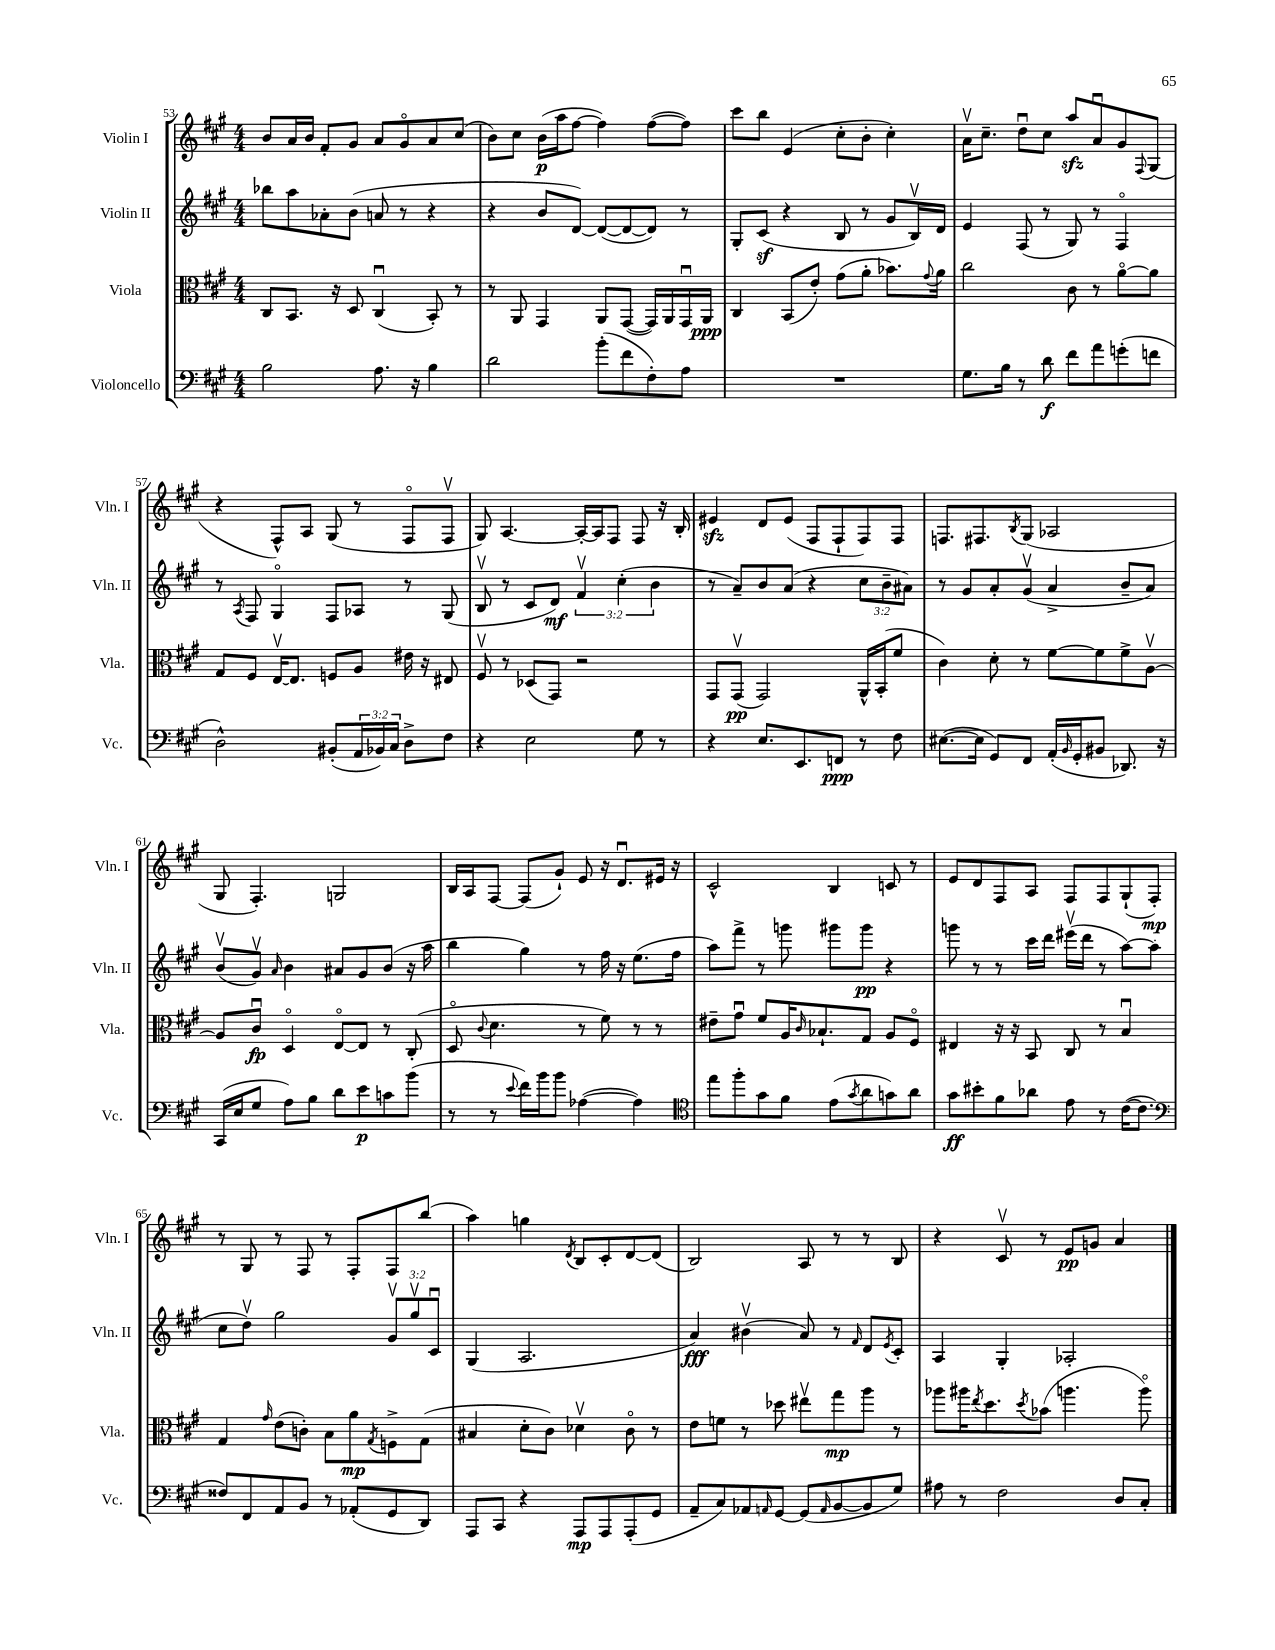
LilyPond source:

<<
\new StaffGroup <<
\new Staff = "s0" \with { instrumentName = "Violin I" shortInstrumentName = "Vln. I" } {
    \clef treble \key a \major \numericTimeSignature \time 4/4
    b'8 a'16 b'16 fis'8-. gis'8 a'8 gis'8\flageolet a'8 cis''8( |
    b'8) cis''8 b'16\p( a''16 fis''8~ fis''4) fis''8~( fis''8) |
    cis'''8 b''8 e'4( cis''8-. b'8-. cis''4-.) |
    a'16\upbow cis''8.-- d''8\downbow cis''8 a''8\sfz a'8\downbow gis'8 \appoggiatura { fis8 } gis8( |
    r4 fis8-^) a8 gis8( r8 fis8\flageolet fis8\upbow |
    gis8) a4.~ a16~-. a16 fis8 fis8 r16 b16-. |
    eis'4\sfz d'8 eis'8( fis8 fis8-! fis8) fis8 |
    f8. fis8. \acciaccatura { b8 } gis8( aes2 |
    gis8 fis4.-.) g2 |
    b16 a16 fis8~ fis8( gis'8-!) e'8 r16 d'8.\downbow eis'16 r16 |
    cis'2-^ b4 c'8 r8 |
    e'8 d'8 fis8 a8 fis8 fis8 gis8-!( fis8-.\mp) |
    r8 gis8 r8 fis8 r8 fis8-. fis8 b''8( |
    a''4) g''4 \acciaccatura { d'8 } b8 cis'8-. d'8~ d'8( |
    b2) a8 r8 r8 b8 |
    r4 cis'8\upbow r8 e'8\pp g'8 a'4 \bar "|." |
}
\new Staff = "s1" \with { instrumentName = "Violin II" shortInstrumentName = "Vln. II" } {
    \clef treble \key a \major \numericTimeSignature \time 4/4 \override Staff.TupletNumber.text = #tuplet-number::calc-fraction-text
    bes''8 a''8 aes'8-. b'8( a'8 r8 r4 |
    r4 b'8 d'8~) d'8~( d'8~ d'8) r8 |
    gis8-. cis'8\sf( r4 b8 r8 gis'8 b16\upbow) d'16 |
    e'4 fis8( r8 gis8) r8 fis4\flageolet |
    r8 \acciaccatura { a8 } fis8 gis4\flageolet fis8 aes8 r8 gis8( |
    b8\upbow r8 cis'8 d'8\mf) \tuplet 3/2 { fis'4\upbow cis''4-.( b'4 } |
    r8 a'8--) b'8 a'8( r4 \tuplet 3/2 { cis''8 b'8-- ais'8) } |
    r8 gis'8 a'8-. gis'8\upbow( a'4-> b'8-- a'8) |
    b'8\upbow( gis'8\upbow) \grace { a'16 } b'4 ais'8 gis'8 b'8( r16 a''16 |
    b''4 gis''4) r8 fis''16 r16 e''8.( fis''16 |
    a''8) fis'''8-> r8 g'''8 gis'''8 gis'''8\pp r4 |
    g'''8 r8 r8 cis'''16 d'''16 eis'''16\upbow( d'''16 r8 a''8~) a''8( |
    cis''8 d''8\upbow) gis''2 \tuplet 3/2 { gis'8\upbow gis''8\upbow cis'8\downbow } |
    gis4( a2. |
    a'4\fff) bis'4\upbow( a'8) r8 \grace { fis'16 } d'8 \acciaccatura { e'8 } cis'8-. |
    a4 gis4-. aes2-. \bar "|." |
}
\new Staff = "s2" \with { instrumentName = "Viola" shortInstrumentName = "Vla." } {
    \clef alto \key a \major \numericTimeSignature \time 4/4
    cis8 b,8. r16 d8 cis4\downbow( b,8-.) r8 |
    r8 a,8 gis,4 a,8 gis,8~( gis,16) a,16 gis,16\downbow a,16\ppp |
    cis4 b,8( e'8-.) gis'8( a'8-. bes'8.) \appoggiatura { gis'8 } a'16 |
    cis''2 cis'8 r8 a'8~\flageolet a'8 |
    gis8 fis8 e16~\upbow e8. f8 a8 eis'16 r16 eis8 |
    fis8\upbow r8 des8( gis,8) r2 |
    gis,8 gis,8\upbow\pp( gis,2) a,16-^ b,16-.( fis'8 |
    cis'4) d'8-. r8 fis'8~ fis'8 fis'8-> a8~\upbow |
    a8 cis'8\downbow\fp d4\flageolet e8~\flageolet e8 r8 cis8-.( |
    d8\flageolet \appoggiatura { cis'8 } d'4. r8 fis'8) r8 r8 |
    eis'8-- gis'8\downbow fis'8 a16 \grace { cis'16 } bes8.-! gis8 a8 fis8\flageolet |
    eis4 r16 r16 b,8 cis8 r8 b4\downbow |
    gis4 \grace { gis'16 } e'8( c'8-.) b8 a'8\mp \acciaccatura { gis8 } f8-> gis8( |
    bis4 d'8-. cis'8) des'4\upbow cis'8\flageolet r8 |
    e'8 f'8 r8 des''8 eis''8\upbow gis''8\mp a''8 r8 |
    aes''8 ais''16 \acciaccatura { e''8 } d''8. \acciaccatura { d''8 } bes'8( a''4. a''8\flageolet) \bar "|." |
}
\new Staff = "s3" \with { instrumentName = "Violoncello" shortInstrumentName = "Vc." } {
    \clef bass \key a \major \numericTimeSignature \time 4/4 \override Staff.TupletNumber.text = #tuplet-number::calc-fraction-text
    b2 a8. r16 b4 |
    d'2 b'8-.( fis'8 fis8-.) a8 |
    R1 |
    gis8. b16 r8 d'8\f fis'8 a'8 g'8-.( f'8 |
    d2-^) bis,8-.( \tuplet 3/2 { a,16 bes,16) cis16 } d8-> fis8 |
    r4 e2 gis8 r8 |
    r4 e8. e,8. f,8\ppp r8 fis8 |
    eis8.~( eis16 gis,8) fis,8 a,16-.( \grace { b,16 } gis,16-. bis,8 des,8.) r16 |
    cis,16( e16 gis8 a8) b8 d'8 e'8\p c'8 b'8( |
    r8 r8 \appoggiatura { e'8 } fis'16) b'16 b'8 aes4~( aes4) |
    \clef tenor e''8 fis''8-. gis'8 fis'8 e'8( \acciaccatura { gis'8 } a'8 g'8) a'8 |
    gis'8\ff bis'8-. fis'8 aes'8 e'8 r8 cis'16~( cis'8. |
    \clef bass fisis8) fis,8 a,8 b,8 r8 aes,8-.( gis,8 d,8) |
    a,,8 cis,8 r4 a,,8\mp a,,8 a,,8-.( gis,8 |
    a,8-- cis8) aes,8 \grace { a,16 } gis,8~ gis,8( \grace { a,16 } b,8~ b,8 gis8) |
    ais8 r8 fis2 d8 cis8-. \bar "|." |
}
>>
>>
\layout { \context { \Score currentBarNumber = #53 } }
